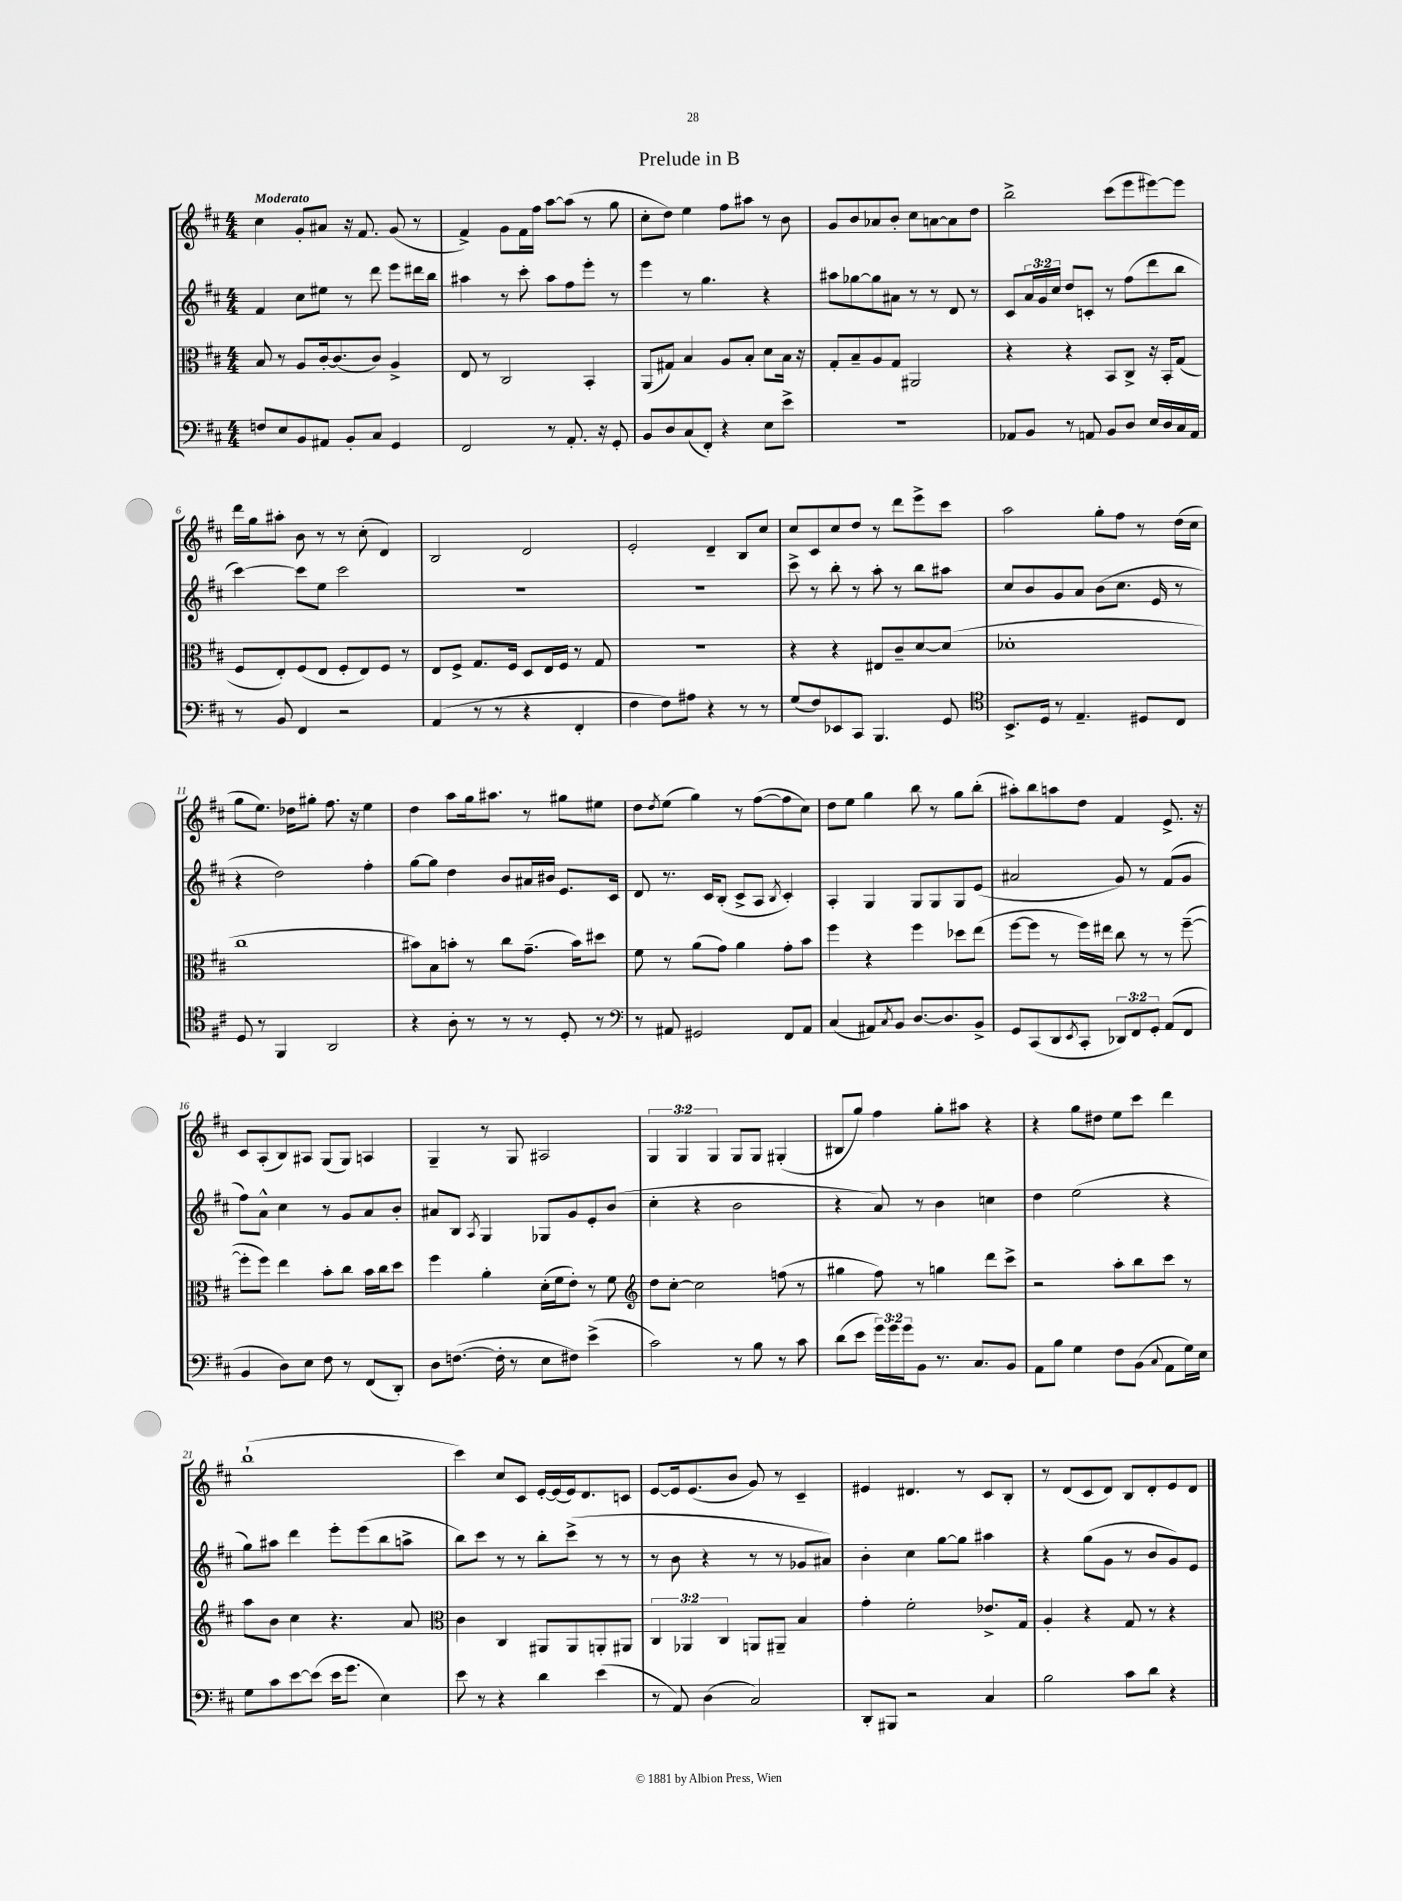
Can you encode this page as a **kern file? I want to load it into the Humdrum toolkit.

**kern	**kern	**kern	**kern
*part4	*part3	*part2	*part1
*staff4	*staff3	*staff2	*staff1
*clefF4	*clefC3	*clefG2	*clefG2
*k[f#c#]	*k[f#c#]	*k[f#c#]	*k[f#c#]
*M4/4	*M4/4	*M4/4	*M4/4
=1	=1	=1	=1
!	!	!	!LO:TX:a:B:t=Moderato
8Fn/L	8B/	4f#/	4cc#\
8E/	8r	.	.
8BB/	8A/L	8cc#\L	8g'/L
8AA#X/J	[16c#'/k	8ee#X\J	8a#X/J
.	(8.c#/]	.	.
8BB'/L	.	8r	16r
.	.	.	8.f#/
8C#/J	8c#/J)	8ddd\	.
4GG/	4A^/	8eee\L	(8g/
.	.	16ddd#X\L	8r
.	.	16bb\JJ	.
=2	=2	=2	=2
2FF#/	8E/	4aa#X\	4f#^/)
.	8r	.	.
.	2C#/	8r	8g\L
.	.	8ccc#'\	16f#\L
.	.	.	16ff#\JJ
8r	.	8aa#\L	[8aa\L
8.AA'/	.	8ff#\	(8aa\J]
.	4BB'/	8eee'\J	8r
16r	.	.	.
8GG'/	.	8r	8gg\
=3	=3	=3	=3
8BB/L	(8AA/L	4eee\	8cc#'\L
8D/	8G#X/J)	.	8dd\J)
(8C#/	4B/	8r	4ee\
8FF#'/J)	.	4.gg\	.
4r	8A/L	.	8ff#\L
.	8B'/J	.	8aa#X\J
8E\L	8d\L	4r	8r
8e^\J	16B\Jk	.	8b\
.	16r	.	.
=4	=4	=4	=4
1r	8G'/L	8aa#X\L	8g/L
.	8B~/	[8gg-X\	8b/
.	8A/	8gg-\]	8a-X/
.	8G/J	8a#X\J	8b'/J
.	2AA#X/	8r	8cc#\L
.	.	8r	[8an\
.	.	8d/	8a\]
.	.	8r	8dd\J
=5	=5	=5	=5
8AA-X/L	4r	8c#/L	2bb^\
8BB/J	.	24a/L	.
.	.	24g/	.
.	.	24cc#/JJ	.
8r	4r	8dd/L	.
8AAn/	.	8cn'/J	.
8BB/L	8BB/L	8r	(8ccc#\L
8D/J	8C#^/J	(8ff#\L	8eee\
16E/LL	16r	8ddd\	[8eee#X\)
16D/	16BB'/KL	.	.
16C#/	(8G/J	8bb\J	8eee#\J]
16AA/JJ	.	.	.
!!LO:LB:g=z
=6	=6	=6	=6
8r	8F#/L	[4ccc#\)	16ddd\LL
.	.	.	16gg\J
8BB/	8E'/)	.	8aa#X'\J
4FF#/	(8F#/	8ccc#\L]	8b\
.	8E/J	8ee\J	8r
2r	8F#'/L	2ccc#\	8r
.	8E/)	.	(8cc#'\
.	8F#/J	.	4d/)
.	8r	.	.
=7	=7	=7	=7
(4AA/	8E/L	1r	2B/
.	8F#^/J	.	.
8r	8.G/L	.	.
8r	.	.	.
.	16F#/Jk	.	.
4r	8D/L	.	2d/
.	16E/L	.	.
.	16F#/JJ	.	.
4FF#'/	8r	.	.
.	8G/	.	.
=8	=8	=8	=8
4F#\	1r	1r	2e'/
8F#\L)	.	.	.
8A#X\J	.	.	.
4r	.	.	4d~/
8r	.	.	8B/L
8r	.	.	8cc#/J
=9	=9	=9	=9
(8G/L	4r	8ccc#^\	8cc#/L
8F#/)	.	8r	8c#/
8EE-X/	4r	8bb'\	8cc#/
8CC#/J	.	8r	8dd/J
4.BBB/	8E#X/L	8aa'\	8r
.	8c#~/	8r	8ddd\L
.	[8d/	8bb\L	8eee^\
8GG/	(8d/J]	8aa#X\J	8ccc#\J
=10	=10	=10	=10
*clefC4	*	*	*
8.BB^/L	1d-X'	8cc#/L	2aa\
.	.	8b/	.
16D/Jk	.	.	.
8r	.	8g/	.
4.E~/	.	8a/J	.
.	.	(8b\L	8gg'\L
.	.	8.cc#\J	8ff#\J
8D#X/L	.	.	8r
.	.	16e/	.
8C#/J	.	8r	(16dd\LL
.	.	.	16cc#\JJ
!!LO:LB:g=z
=11	=11	=11	=11
8D/	1cc#	4r	8gg\L
8r	.	.	8.ee\J)
4FF#/	.	2dd\)	.
.	.	.	16dd-X\KL
.	.	.	8gg#X'\J
2AA/	.	.	8.ff#\
.	.	.	16r
.	.	4ff#'\	4ee\
=12	=12	=12	=12
4r	8b#X\L)	[8gg\L	4dd\
.	8B\	8gg\J]	.
8A'\	8bn'\J	4dd\	8aa\L
8r	8r	.	16gg\k
.	.	.	8.aa#X\J
8r	8cc#\L	8b/L	.
8r	(8.g~\J	16a#X/L	8r
.	.	16b#X/JJ	.
8D'/	.	8.e/L	8gg#X\L
.	16b\KL)	.	.
8r	8dd#X\J	.	8ee#X\J
.	.	16c#/Jk	.
=13	=13	=13	=13
*clefF4	*	*	*
8r	8f#\	8d/	8dd\L
.	.	.	8qdd/
8AA#X/	8r	8.r	(8ee\J
2GG#X/	(8a\L	.	4gg\)
.	.	16c#/KL	.
.	8g\J)	(8B'/J	.
.	4a\	8c#^/L	8r
.	.	8A/J	([8ff#\L
.	.	8qB/	.
8FF#/L	8g'\L	4c#'/)	8ff#\]
8AA#/J	8b\J	.	8cc#\J)
=14	=14	=14	=14
(4C#/	4ff#\	4A'/	8dd\L
.	.	.	8ee\J
8AA#X/L)	4r	4G/	4gg\
8qC#/	.	.	.
8BB/J	.	.	.
[8.D/L	4ff#\	8G/L	8bb\
.	.	8G/	8r
8.D/]	.	.	.
.	8dd-X\L	8G/	8gg\L
8BB^/J	(8ee\J	(8e/J	(8bb'\J
=15	=15	=15	=15
8GG/L	[8ff#\L	2a#X/	8aa#X'\L)
(8CC#/	8ff#\J]	.	8bb\
8DD/	8r	.	8aan\
8qEE/	.	.	.
8CC#'/J	16ff#\LL)	.	8dd\J
.	16ee#X\JJ	.	.
12DD-X/L)	8cc#\	8g/)	4f#/
12FF#/	.	.	.
.	8r	8r	.
12GG'/J	.	.	.
(8AA/L	8r	(8f#/L	8.e^/
8FF#/J	([8ff#~\	8g/J	.
.	.	.	16r
!!LO:LB:g=z
=16	=16	=16	=16
4BB/	8ff#'\L]	8ff#\L)	8c#/L
.	8ff#\J)	8a^^\J	(8A'/
8D\L)	4ee\	4cc#\	8B/)
8E\J	.	.	8A#X/J
8F#\	8b'\L	8r	(8G/L
8r	8cc#\J	8g/L	8G/J)
(8FF#/L	16b\LL	8a/	4An/
.	16cc#\J	.	.
8DD'/J)	8dd\J	8b'/J	.
=17	=17	=17	=17
8D\L	4ff#\	8a#X/L	4G~/
([8.Fn\J	.	8B/J	.
.	.	8qA/	.
.	4a'\	4G/	8r
16F'\]	.	.	.
8r	.	.	8G/
8E\L	(16d'\LL	8G-X/L	2A#X/
.	16f#\J	.	.
8F#X\J)	8e'\J)	8g/	.
(4e^\	8r	8e'/	.
.	8f#\	(8b/J	.
=18	=18	=18	=18
*	*clefG2	*	*
2c#\)	8dd\L	4cc#'\	6G/
.	[8cc#'\J	.	.
.	.	.	6G/
.	2cc#\]	4r	.
.	.	.	6G/
8r	.	2b\	8G/L
8B\	.	.	8G/J
8r	(8ffn\	.	(4G#X'/
8c#\	8r	.	.
=19	=19	=19	=19
(8d\L	4gg#X\	4r	8B#X/L
8e\J	.	.	8gg/J)
24g\LL)	8ff#\)	8a/)	4ff#\
24g\	.	.	.
24g\J	.	.	.
8BB\J	8r	8r	.
8.r	4ggn\	4b\	8gg'\L
.	.	.	8aa#X\J
8.C#/L	.	.	.
.	8ddd\L	4ccn\	4r
8BB/J	8ccc#^\J	.	.
=20	=20	=20	=20
8AA\L	2r	4dd\	4r
8B\J	.	.	.
4G\	.	(2ee\	8gg\L
.	.	.	8dd#X\J
8F#\L	8aa'\L	.	8ee\L
(8BB\J	8bb\	.	8ccc#\J
8qqC#/	.	.	.
8AA\L	8ccc#\J	4r	4ddd\
16G\L)	8r	.	.
16E\JJ	.	.	.
!!LO:LB:g=z
=21	=21	=21	=21
8G\L	8aa\L	8gg\L)	(1bb`
8c#\	8b\J	8aa#X\J	.
[8e\	4cc#\	4ddd\	.
(8e\J]	.	.	.
16e\KL	4.r	8eee'\L	.
8.g\J	.	.	.
.	.	(8eee\	.
4E\)	.	8bb\	.
.	8a/	8aan^\J	.
=22	=22	=22	=22
*	*clefC3	*	*
8e\	4c#\	8bb\L)	4ccc#\)
8r	.	8ccc#\J	.
4r	4C#/	8r	8cc#/L
.	.	8r	8c#/J
4d\	8AA#X/L	8bb'\L	[16e'/LL
.	.	.	(16e/]
.	8AA#/	(8ccc#^\J	16e/J)
.	.	.	8.d/
(4e\	8AAn'/	8r	.
.	8AA#X/J	8r	8cn/J
=23	=23	=23	=23
8r	6C#/	8r	[8e/L
8AA/)	.	8b\	16e/k]
.	6AA-X/	.	.
.	.	.	(8.e/
(4D\	.	4r	.
.	6C#/	.	.
.	.	.	8b/J
2C#/)	8AAn/L	8r	8g/)
.	8AA#X~/J	8r	8r
.	4B/	8g-X/L	4c#~/
.	.	8a#X/J)	.
=24	=24	=24	=24
8DD'/L	4g'\	4b'\	4e#X/
8BBB#X/J	.	.	.
2r	2f#'\	4cc#\	4.d#X/
.	.	[8gg\L	.
.	.	8gg\J]	8r
4C#/	8.e-X^/L	4aa#X\	8c#/L
.	.	.	8B'/J
.	16G/Jk	.	.
=25	=25	=25	=25
2B\	4A'/	4r	8r
.	.	.	(8d/L
.	4r	(8gg\L	8c#/
.	.	8g\J	8d/J)
8c#\L	8G/	8r	8B/L
8d\J	8r	8b/L	8d'/
4r	4r	8g/)	8e/
.	.	8e/J	8d/J
==	==	==	==
*-	*-	*-	*-
